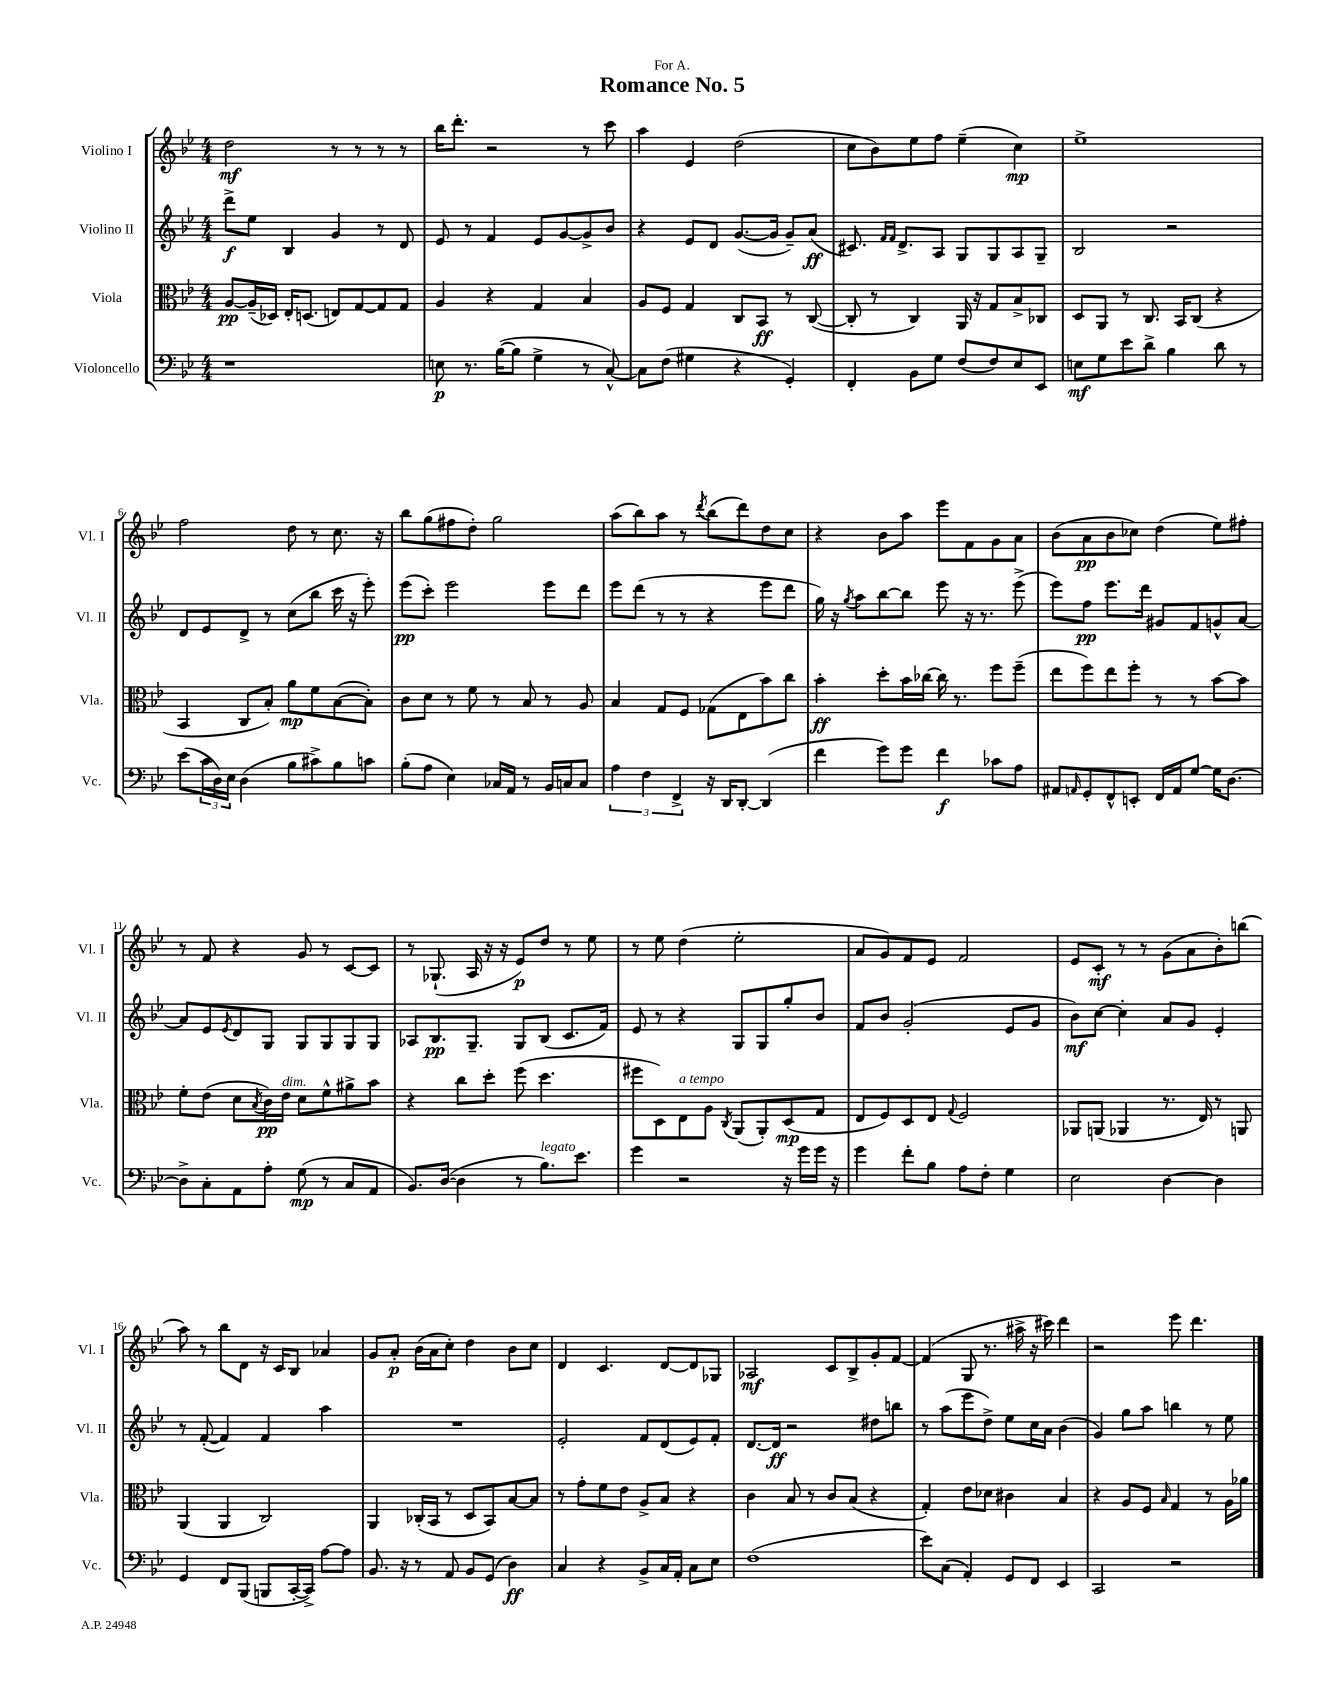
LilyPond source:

\header { title = "Romance No. 5" dedication = "For A." }
<<
\new StaffGroup <<
\new Staff = "s0" \with { instrumentName = "Violino I" shortInstrumentName = "Vl. I" } {
    \clef treble \key bes \major \numericTimeSignature \time 4/4
    d''2\mf r8 r8 r8 r8 |
    bes''16 d'''8.-. r2 r8 c'''8 |
    a''4 ees'4 d''2( |
    c''8 bes'8) ees''8 f''8 ees''4--( c''4\mp) |
    ees''1-> |
    f''2 d''8 r8 c''8. r16 |
    bes''8 g''8( fis''8 d''8-.) g''2 |
    a''8( bes''8) a''8 r8 \acciaccatura { d'''8 } bes''8( d'''8) d''8 c''8 |
    r4 bes'8 a''8 ees'''8 f'8 g'8 a'8 |
    bes'8( a'8\pp bes'8 ces''8) d''4( ees''8) fis''8-. |
    r8 f'8 r4 g'8 r8 c'8~ c'8 |
    r8 ges8.-!( a16 r16 r16 ees'8\p) d''8 r8 ees''8 |
    r8 ees''8 d''4( ees''2-. |
    a'8 g'8) f'8 ees'8 f'2 |
    ees'8 c'8-.\mf r8 r8 g'8( a'8 bes'8-.) b''8( |
    a''8) r8 bes''8 d'8 r16 c'16 bes8 aes'4 |
    g'8 a'8-.\p bes'16( a'16 c''8-.) d''4 bes'8 c''8 |
    d'4 c'4. d'8~ d'8 ges8 |
    aes2\mf c'8 bes8-> g'8-. f'8~ |
    f'4( g8 r8. ais''16-> r16 cis'''16) d'''4 |
    r2 ees'''8 d'''4. \bar "|." |
}
\new Staff = "s1" \with { instrumentName = "Violino II" shortInstrumentName = "Vl. II" } {
    \clef treble \key bes \major \numericTimeSignature \time 4/4
    d'''8->\f ees''8 bes4 g'4 r8 d'8 |
    ees'8 r8 f'4 ees'8 g'8~ g'8-> bes'8 |
    r4 ees'8 d'8 g'8.~( g'16 g'8--) a'8\ff( |
    cis'8.) \grace { f'16 f'16 } d'8.-> a8 g8 g8 a8 g8-- |
    bes2 r2 |
    d'8 ees'8 d'8-> r8 c''8( bes''8 c'''16 r16 ees'''8-.) |
    ees'''8\pp( c'''8-.) ees'''2 ees'''8 d'''8 |
    ees'''8 d'''8( r8 r8 r4 ees'''8 d'''8 |
    g''16) r16 \acciaccatura { g''8 } a''8 bes''8~ bes''8 ees'''8 r16 r8. ees'''8->( |
    ees'''8) f''8\pp ees'''8. d'''16 gis'8 f'8 g'8-^ a'8~ |
    a'8 ees'8 \acciaccatura { ees'8 } d'8 g8 g8 g8 g8 g8 |
    aes8 bes8.\pp g8.-- g8 bes8( c'8. f'16) |
    ees'8 r8 r4 g8 g8 g''8-. bes'8 |
    f'8 bes'8 g'2-.( ees'8 g'8 |
    bes'8\mf) c''8~ c''4-. a'8 g'8 ees'4-. |
    r8 f'8~-.( f'4) f'4 a''4 |
    R1 |
    ees'2-. f'8 d'8( ees'8) f'8-. |
    d'8.~ d'16\ff r2 dis''8 b''8 |
    r8 a''8( ees'''8 d''8->) ees''8 c''16 a'16 bes'4( |
    g'4) g''8 a''8 b''4 r8 ees''8 \bar "|." |
}
\new Staff = "s2" \with { instrumentName = "Viola" shortInstrumentName = "Vla." } {
    \clef alto \key bes \major \numericTimeSignature \time 4/4
    a8~\pp a16--( des16) ees16-. d8.( e8) g8~ g8 g8 |
    a4 r4 g4 bes4 |
    a8 f8 g4 c8 bes,8\ff r8 c8~( |
    c8-. r8 c4) a,16 r16 g8 bes8-> ces8 |
    d8 a,8 r8 c8. bes,16 c8( r4 |
    bes,4 c8 bes8-.) a'8\mp f'8 bes8~( bes8-.) |
    c'8 d'8 r8 f'8 r8 bes8 r8 a8 |
    bes4 g8 f8 ges8( ees8 bes'8) c''8 |
    bes'4-.\ff d''8-. bes'16 ces''16~ ces''16 r8. f''8 f''8--( |
    ees''8 f''8) ees''8 f''8-. r8 r8 bes'8~ bes'8 |
    f'8-. ees'8( d'8 \acciaccatura { bes8 } c'16\pp) ees'16^\markup { \italic "dim." } d'8 f'8-^ ais'8-> bes'8 |
    r4 c''8 d''8-. f''8( d''4. |
    fis''8 d8) ees8^\markup { \italic "a tempo" } a8 \acciaccatura { c8 } a,8( a,8-.) d8\mp( g8 |
    ees8 f8) d8 ees8 \appoggiatura { g8 } f2 |
    aes,8 a,8( aes,4 r8. ees16) r8 a,8 |
    a,4( a,4 c2) |
    a,4 ces16-.( bes,16 r8 d8 bes,8) bes8~ bes8 |
    r8 g'8-. f'8 ees'8 a8-> bes8 r4 |
    c'4 bes8 r8 c'8 bes8( r4 |
    g4-.) ees'8 des'8 cis'4 bes4 |
    r4 a8 f8 \grace { bes16 } g4 r8 a16 aes'16 \bar "|." |
}
\new Staff = "s3" \with { instrumentName = "Violoncello" shortInstrumentName = "Vc." } {
    \clef bass \key bes \major \numericTimeSignature \time 4/4
    r1 |
    e8\p r8. bes16~( bes8 g4-> r8 c8~-^) |
    c8 f8( gis4 r4 g,4-.) |
    f,4-. bes,8 g8 f8( f8) ees8 ees,8 |
    e8\mf g8 ees'8 d'8-> bes4 d'8 r8 |
    ees'8( \tuplet 3/2 { c'16 d16) ees16 } d4( bes8 cis'8->) bes8 c'8 |
    bes8-.( a8 ees4) ces16 a,16 r8 bes,16 c16 c8 |
    \tuplet 3/2 { a4 f4 f,4-> } r16 d,16 d,8~-. d,4( |
    f'4 g'8) g'8 f'4\f ces'8 a8 |
    ais,8 \grace { a,16 } g,8-. f,8-^ e,8-. f,16 a,16 g8~ g16 d8.~ |
    d8-> c8-. a,8 a8-. g8\mp( r8 c8 a,8 |
    bes,8.) d16~( d4 r8 bes8.^\markup { \italic "legato" }) ees'8. |
    g'4 r2 r16 g'16 g'16 r16 |
    g'4 f'8-. bes8 a8 f8-. g4 |
    ees2 d4~ d4 |
    g,4 f,8 bes,,8( b,,8 c,16~-. c,16->) a8~ a8 |
    bes,8. r16 r8 a,8 bes,8 g,8( d4\ff) |
    c4 r4 bes,8-> c16 a,16-. c8 ees8 |
    f1( |
    ees'8) c8( a,4-.) g,8 f,8 ees,4 |
    c,2 r2 \bar "|." |
}
>>
>>
